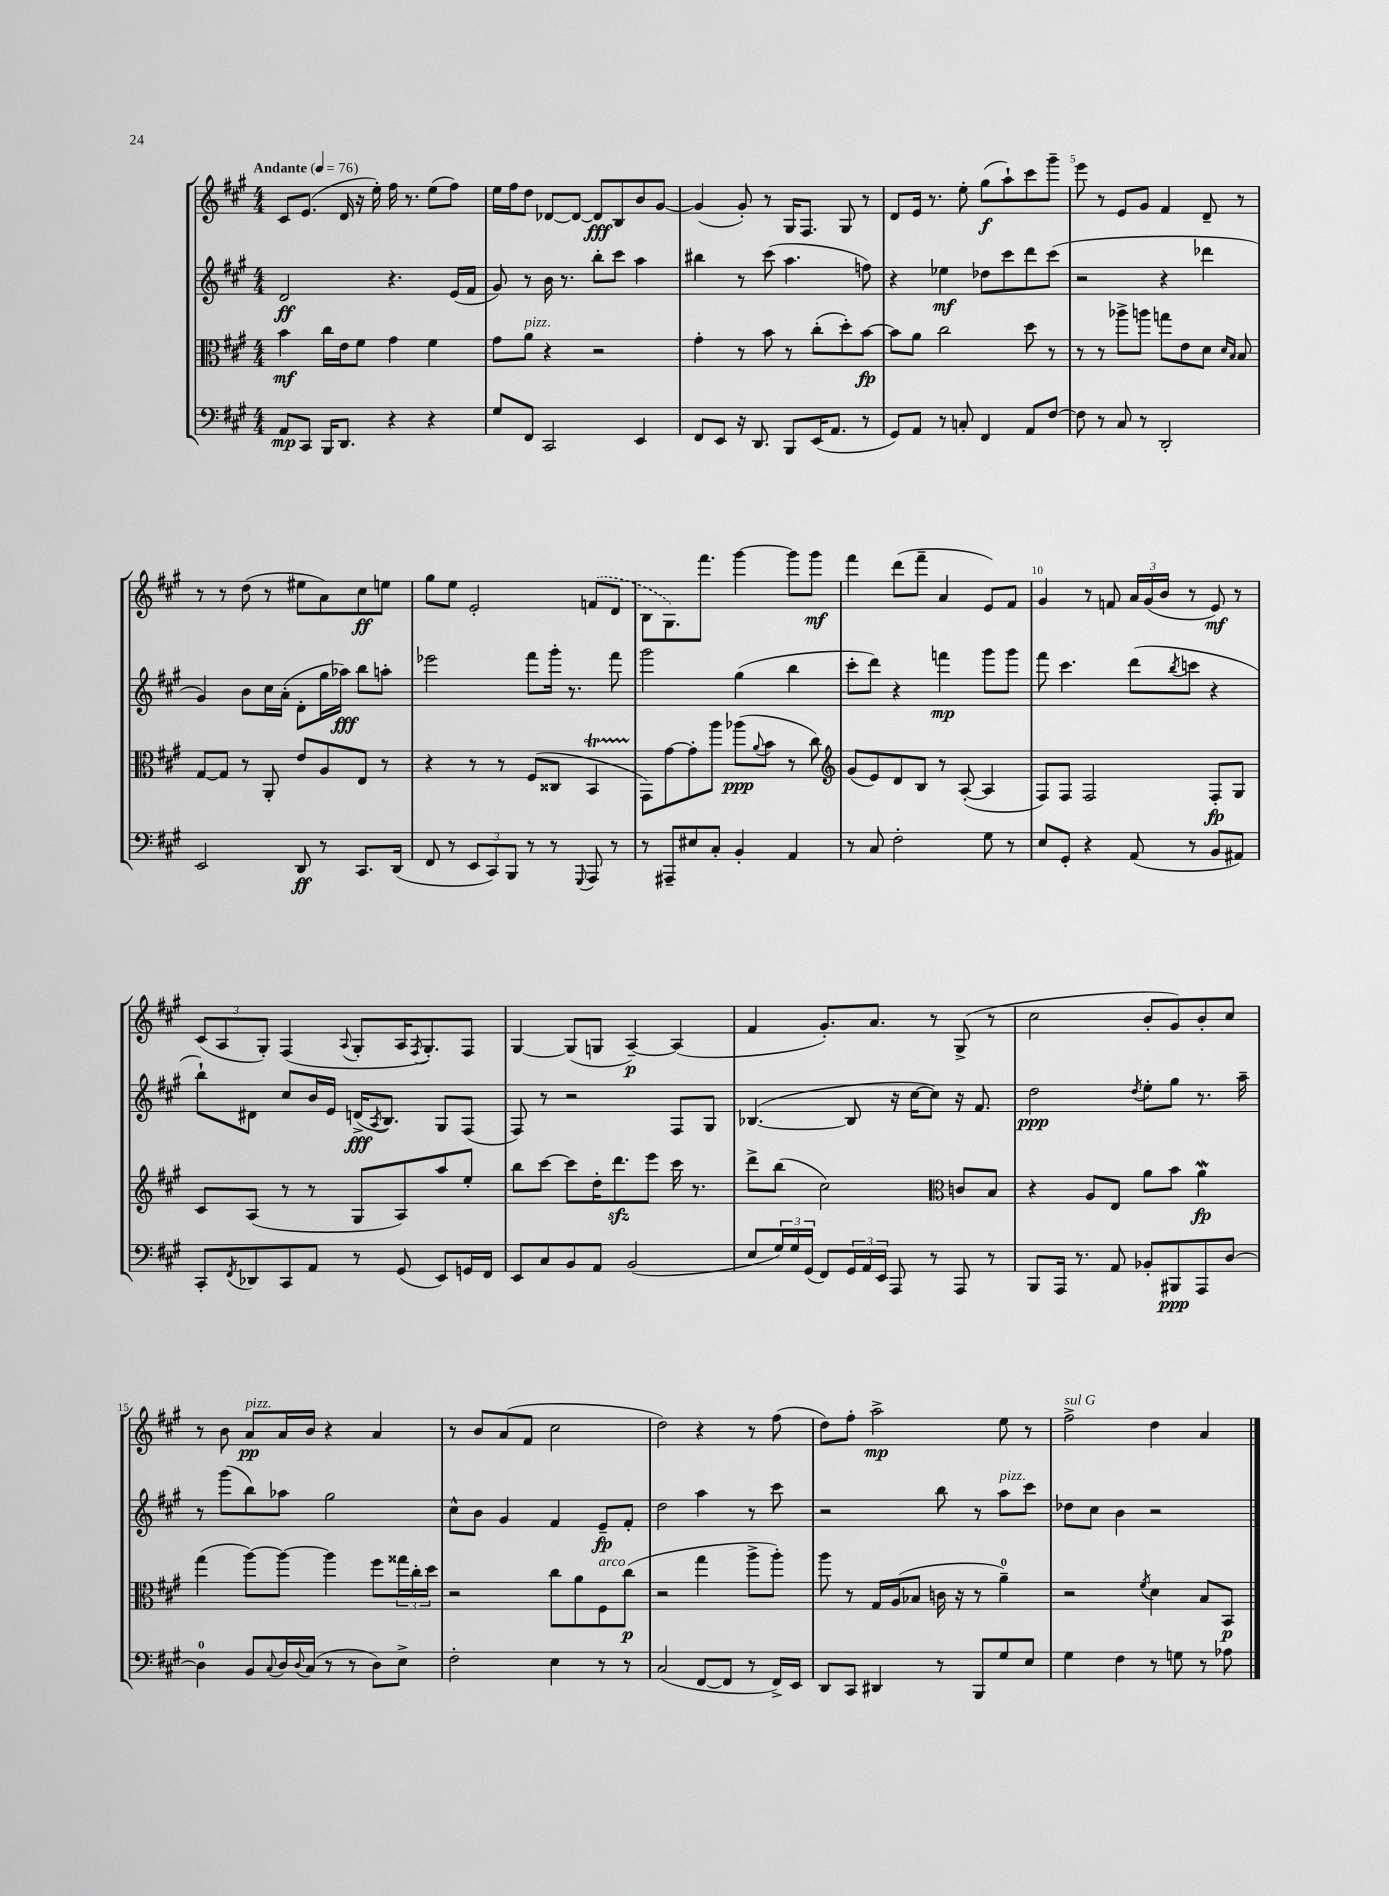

**kern	**dynam	**kern	**dynam	**kern	**dynam	**kern	**dynam
*part4	*part4	*part3	*part3	*part2	*part2	*part1	*part1
*staff4	*staff4	*staff3	*staff3	*staff2	*staff2	*staff1	*staff1
*clefF4	*	*clefC3	*	*clefG2	*	*clefG2	*
*k[f#c#g#]	*	*k[f#c#g#]	*	*k[f#c#g#]	*	*k[f#c#g#]	*
*M4/4	*	*M4/4	*	*M4/4	*	*M4/4	*
*MM76	*	*MM76	*	*MM76	*	*MM76	*
=1	=1	=1	=1	=1	=1	=1	=1
!	!	!	!	!	!	!LO:TX:a:B:t=Andante	!
8AA/L	mp	4b\	mf	2d/	ff	8c#/L	.
8CC#/J	.	.	.	.	.	(8.e/J	.
16BBB/KL	.	16cc#\LL	.	.	.	.	.
8.DD/J	.	16e\J	.	.	.	16d/	.
.	.	8f#\J	.	.	.	16r	.
.	.	.	.	.	.	16ee'\)	.
4r	.	4g#\	.	4.r	.	16ff#\	.
.	.	.	.	.	.	8.r	.
4r	.	4f#\	.	.	.	(8ee\L	.
.	.	.	.	(16e/LL	.	8ff#\J)	.
.	.	.	.	16f#/JJ	.	.	.
=2	=2	=2	=2	=2	=2	=2	=2
8G#/L	.	8g#\L	.	8g#/)	.	16ee\LL	.
.	.	.	.	.	.	16ff#\J	.
!	!	!LO:TX:a:i:t=pizz.	!	!	!	!	!
8FF#/J	.	8a\J	.	8r	.	8dd\J	.
2CC#/	.	4r	.	16b\	.	[8d-X/L	.
.	.	.	.	8.r	.	.	.
.	.	.	.	.	.	8d-/J_	.
.	.	2r	.	8bb'\L	.	8d-/L]	fff
.	.	.	.	8ccc#\J	.	8B/	.
4EE/	.	.	.	4aa\	.	8b/	.
.	.	.	.	.	.	[8g#/J	.
=3	=3	=3	=3	=3	=3	=3	=3
8FF#/L	.	4g#'\	.	4bb#X\	.	(4g#/]	.
8EE/J	.	.	.	.	.	.	.
16r	.	8r	.	8r	.	8g#'/)	.
8.DD/	.	.	.	.	.	.	.
.	.	8b\	.	(8ccc#\	.	8r	.
8BBB/L	.	8r	.	4.aa\	.	16G#/KL	.
.	.	.	.	.	.	8.F#/J	.
(16EE/K	.	(8cc#'\L	.	.	.	.	.
8.AA/J	.	.	.	.	.	.	.
.	.	8dd'\)	.	.	.	8G#/	.
8r	.	[8b\J	fp	8ffn\)	.	8r	.
=4	=4	=4	=4	=4	=4	=4	=4
8GG#/L)	.	8b\L]	.	4r	.	8d/L	.
8AA/J	.	8a\J	.	.	.	16e/Jk	.
.	.	.	.	.	.	8.r	.
8r	.	2cc#\	.	4ee-X\	mf	.	.
8Cn'/	.	.	.	.	.	8ee'\	.
4FF#/	.	.	.	8dd-X\L	.	(8gg#\L	f
.	.	.	.	8ccc#\	.	8aa`\)	.
8AA/L	.	8dd\	.	8ddd\	.	8ccc#\	.
[8F#/J	.	8r	.	(8ccc#\J	.	8ggg#~\J	.
=5	=5	=5	=5	=5	=5	=5	=5
8F#\]	.	8r	.	2r	.	8eee\	.
8r	.	8r	.	.	.	8r	.
8C#/	.	8aa-X^\L	.	.	.	8e/L	.
8r	.	8aan\J	.	.	.	8g#/J	.
2DD'/	.	8ggn\L	.	4r	.	4f#/	.
.	.	8e\	.	.	.	.	.
.	.	8d\J	.	4ddd-X\	.	8d~/	.
.	.	16qqd/LL	.	.	.	.	.
.	.	16qqB/JJ	.	.	.	.	.
.	.	8B/	.	.	.	8r	.
!!LO:LB:g=z
=6	=6	=6	=6	=6	=6	=6	=6
2EE/	.	[8G#/L	.	4g#/)	.	8r	.
.	.	8G#/J]	.	.	.	8r	.
.	.	8r	.	8b\L	.	(8dd\	.
.	.	8AA'/	.	16cc#\L	.	8r	.
.	.	.	.	(16a'\JJ	.	.	.
8DD/	ff	8e/L	.	8d'\L	.	8ee#X\L	.
8r	.	8A/	.	16gg#\L	.	8a\)	.
.	.	.	.	16aa-X\JJ)	fff	.	.
8.CC#/L	.	8E/J	.	8bb\L	.	8cc#\	ff
.	.	8r	.	8aan'\J	.	8een\J	.
(16DD/Jk	.	.	.	.	.	.	.
=7	=7	=7	=7	=7	=7	=7	=7
8FF#/	.	4r	.	2eee-X\	.	8gg#\L	.
8r	.	.	.	.	.	8ee\J	.
12EE/L	.	8r	.	.	.	2e'/	.
12CC#/)	.	.	.	.	.	.	.
.	.	8r	.	.	.	.	.
12BBB/J	.	.	.	.	.	.	.
8r	.	(8F#/L	.	8fff#\L	.	.	.
8r	.	8C##X/J	.	16ggg#'\Jk	.	.	.
.	.	.	.	8.r	.	.	.
8qqGGG#/	.	.	.	.	.	.	.
8AAA/	.	4BBT/	.	.	.	(8fn/L	.
8r	.	.	.	8fff#\	.	8d/J	.
=8	=8	=8	=8	=8	=8	=8	=8
8r	.	8GG#\L)	.	2ggg#\	.	8B\L	.
8AAA#X~/L	.	[8g#\	.	.	.	8.G#\)	.
8E#X/	.	8g#'\]	.	.	.	.	.
.	.	.	.	.	.	8.fff#\J	.
8C#'/J	.	8aa\J	.	.	.	.	.
4BB'/	.	(8aa-X\L	ppp	(4gg#\	.	[4ggg#\	.
.	.	8qqa/	.	.	.	.	.
.	.	8b\J	.	.	.	.	.
4AA/	.	8r	.	4bb\	.	8ggg#\L]	.
.	.	8cc#\)	.	.	.	8ggg#\J	mf
=9	=9	=9	=9	=9	=9	=9	=9
*	*	*clefG2	*	*	*	*	*
8r	.	(8g#/L	.	8ccc#'\L	.	4fff#\	.
8C#/	.	8e/)	.	8ddd\J)	.	.	.
2F#'\	.	8d/	.	4r	.	(8ddd\L	.
.	.	8B/J	.	.	.	8fff#~\J	.
.	.	8r	.	4fffn\	mp	4a/	.
.	.	([8A'/	.	.	.	.	.
8G#\	.	4A/]	.	8ggg#\L	.	8e/L)	.
8r	.	.	.	8ggg#\J	.	8f#/J	.
=10	=10	=10	=10	=10	=10	=10	=10
8E/L	.	8F#/L)	.	8fff#\	.	4g#/	.
8GG#'/J	.	8F#/J	.	4.ccc#\	.	.	.
4r	.	2F#/	.	.	.	8r	.
.	.	.	.	.	.	8fn/	.
(8AA/	.	.	.	(8ddd\L	.	24a/LL	.
.	.	.	.	.	.	(24g#/	.
.	.	.	.	.	.	24b/JJ	.
.	.	.	.	8qbb/	.	.	.
8r	.	.	.	8cccn\J	.	8r	.
8BB/L	.	8F#'/L	fp	4r	.	8e/)	mf
8AA#X/J)	.	8G#/J	.	.	.	8r	.
!!LO:LB:g=z
=11	=11	=11	=11	=11	=11	=11	=11
8CC#'/L	.	8c#/L	.	8bb`\L)	.	(12c#/L	.
.	.	.	.	.	.	12A/	.
8qFF#/	.	.	.	.	.	.	.
8DD-X/	.	(8A/J	.	8d#X\J	.	.	.
.	.	.	.	.	.	12G#'/J)	.
8CC#/	.	8r	.	8cc#/L	.	(4F#/	.
8AA/J	.	8r	.	16b/L	.	.	.
.	.	.	.	16e/JJ	.	.	.
.	.	.	.	.	.	8qqA/	.
8r	.	8G#/L	.	(16dn^/KL	fff	8G#'/L	.
.	.	.	.	8qA/	.	.	.
.	.	.	.	8.B/J)	.	.	.
(8GG#/	.	8A/)	.	.	.	16A/K	.
.	.	.	.	.	.	8qF#/	.
.	.	.	.	.	.	8.G#'/)	.
8EE/L)	.	8aa/	.	8G#/L	.	.	.
16GGn/L	.	8ee'/J	.	(8F#/J	.	8F#/J	.
16FF#/JJ	.	.	.	.	.	.	.
=12	=12	=12	=12	=12	=12	=12	=12
8EE/L	.	8bb\L	.	8F#/)	.	[4G#/	.
8C#/	.	[8ccc#\J	.	8r	.	.	.
8BB/	.	8ccc#\L]	.	2r	.	(8G#/L]	.
8AA/J	.	16dd'\K	.	.	.	8Gn/J	.
.	.	8.dddzz\	.	.	.	.	.
(2BB/	.	.	.	.	.	[4A~/)	p
.	.	8eee\J	.	.	.	.	.
.	.	16ccc#\	.	8F#/L	.	(4A/]	.
.	.	8.r	.	.	.	.	.
.	.	.	.	8G#/J	.	.	.
=13	=13	=13	=13	=13	=13	=13	=13
8E/L	.	8ddd^\L	.	([4.B-X/	.	4f#/	.
24G#/L)	.	(8bb\J	.	.	.	.	.
24G#/	.	.	.	.	.	.	.
(24GG#/JJ	.	.	.	.	.	.	.
8FF#/L)	.	2cc#\)	.	.	.	8.g#'/L)	.
24GG#/L	.	.	.	8B-/]	.	.	.
24AA/	.	.	.	.	.	.	.
.	.	.	.	.	.	8.a/J	.
24EE/JJ	.	.	.	.	.	.	.
8AAA/	.	.	.	16r	.	.	.
.	.	.	.	[16cc#\KL	.	.	.
8r	.	.	.	8cc#\J])	.	8r	.
*	*	*clefC3	*	*	*	*	*
8AAA/	.	8cn/L	.	16r	.	(8G#^/	.
.	.	.	.	8.f#/	.	.	.
8r	.	8B/J	.	.	.	8r	.
=14	=14	=14	=14	=14	=14	=14	=14
8BBB/L	.	4r	.	2dd\	ppp	2cc#\	.
16AAA/Jk	.	.	.	.	.	.	.
8.r	.	.	.	.	.	.	.
.	.	8A/L	.	.	.	.	.
8AA/	.	8E/J	.	.	.	.	.
.	.	.	.	8qdd/	.	.	.
8BB-X'/L	.	8a\L	.	8ee'\L	.	8b'/L	.
8BBB#X/	ppp	8b\J	.	8gg#\J	.	8g#/)	.
8AAA/	.	4aw\	fp	8.r	.	8b'/	.
[8D/J	.	.	.	.	.	8cc#/J	.
.	.	.	.	16aa~\	.	.	.
!!LO:LB:g=z
=15	=15	=15	=15	=15	=15	=15	=15
4D\]	.	(4gg#\	.	8r	.	8r	.
.	.	.	.	(8ggg#\L	.	8b\	.
!	!	!	!	!	!	!LO:TX:a:i:t=pizz.	!
8BB/L	.	[8aa\L)	.	8bb\)	.	8a/L	pp
8qqC#/	.	.	.	.	.	.	.
16D/L	.	8aa\J_	.	8aa-X\J	.	16a/L	.
8qqD/	.	.	.	.	.	.	.
(16C#/JJ	.	.	.	.	.	16b/JJ	.
8r	.	4aa\]	.	2gg#\	.	4r	.
8r	.	.	.	.	.	.	.
8D\L)	.	8ff#\L	.	.	.	4a/	.
8E^\J	.	24gg##X\L	.	.	.	.	.
.	.	24cc#'\	.	.	.	.	.
.	.	24dd\JJ	.	.	.	.	.
=16	=16	=16	=16	=16	=16	=16	=16
2F#'\	.	2r	.	8cc#^^\L	.	8r	.
.	.	.	.	8b\J	.	8b/L	.
.	.	.	.	4g#/	.	(8a/	.
.	.	.	.	.	.	8f#/J	.
4E\	.	8cc#\L	.	4f#/	.	2cc#\	.
.	.	8a\	.	.	.	.	.
!	!	!LO:TX:a:i:t=arco	!	!	!	!	!
8r	.	8F#\	.	8e~/L	fp	.	.
8r	.	(8cc#\J	p	8f#'/J	.	.	.
=17	=17	=17	=17	=17	=17	=17	=17
(2C#/	.	2r	.	2dd\	.	2dd\)	.
[8FF#/L	.	4gg#\	.	4aa\	.	4r	.
8FF#/J]	.	.	.	.	.	.	.
8r	.	8aa^\L	.	8r	.	8r	.
16FF#^/LL)	.	8aa'\J)	.	8ccc#\	.	(8ff#\	.
16EE/JJ	.	.	.	.	.	.	.
=18	=18	=18	=18	=18	=18	=18	=18
8DD/L	.	8aa\	.	2r	.	8dd\L)	.
8CC#/J	.	8r	.	.	.	8ff#'\J	.
4DD#X/	.	16G#/LL	.	.	.	2aa^\	mp
.	.	(16A/J	.	.	.	.	.
.	.	8B-X/J	.	.	.	.	.
8r	.	16cn\	.	8bb\	.	.	.
.	.	16r	.	.	.	.	.
8BBB/L	.	8r	.	8r	.	.	.
!	!	!	!	!LO:TX:a:i:t=pizz.	!	!	!
8G#/	.	4a~\)	.	8aa\L	.	8ee\	.
8E/J	.	.	.	8ccc#\J	.	8r	.
=19	=19	=19	=19	=19	=19	=19	=19
!	!	!	!	!	!	!LO:TX:a:i:t=sul G	!
4G#\	.	2r	.	8dd-X\L	.	2ff#^\	.
.	.	.	.	8cc#\J	.	.	.
4F#\	.	.	.	4b\	.	.	.
.	.	8qf#/	.	.	.	.	.
8r	.	4d\	.	2r	.	4dd\	.
8Gn\	.	.	.	.	.	.	.
8r	.	8B/L	.	.	.	4a/	.
8A-X\	.	8BB/J	p	.	.	.	.
==	==	==	==	==	==	==	==
*-	*-	*-	*-	*-	*-	*-	*-
